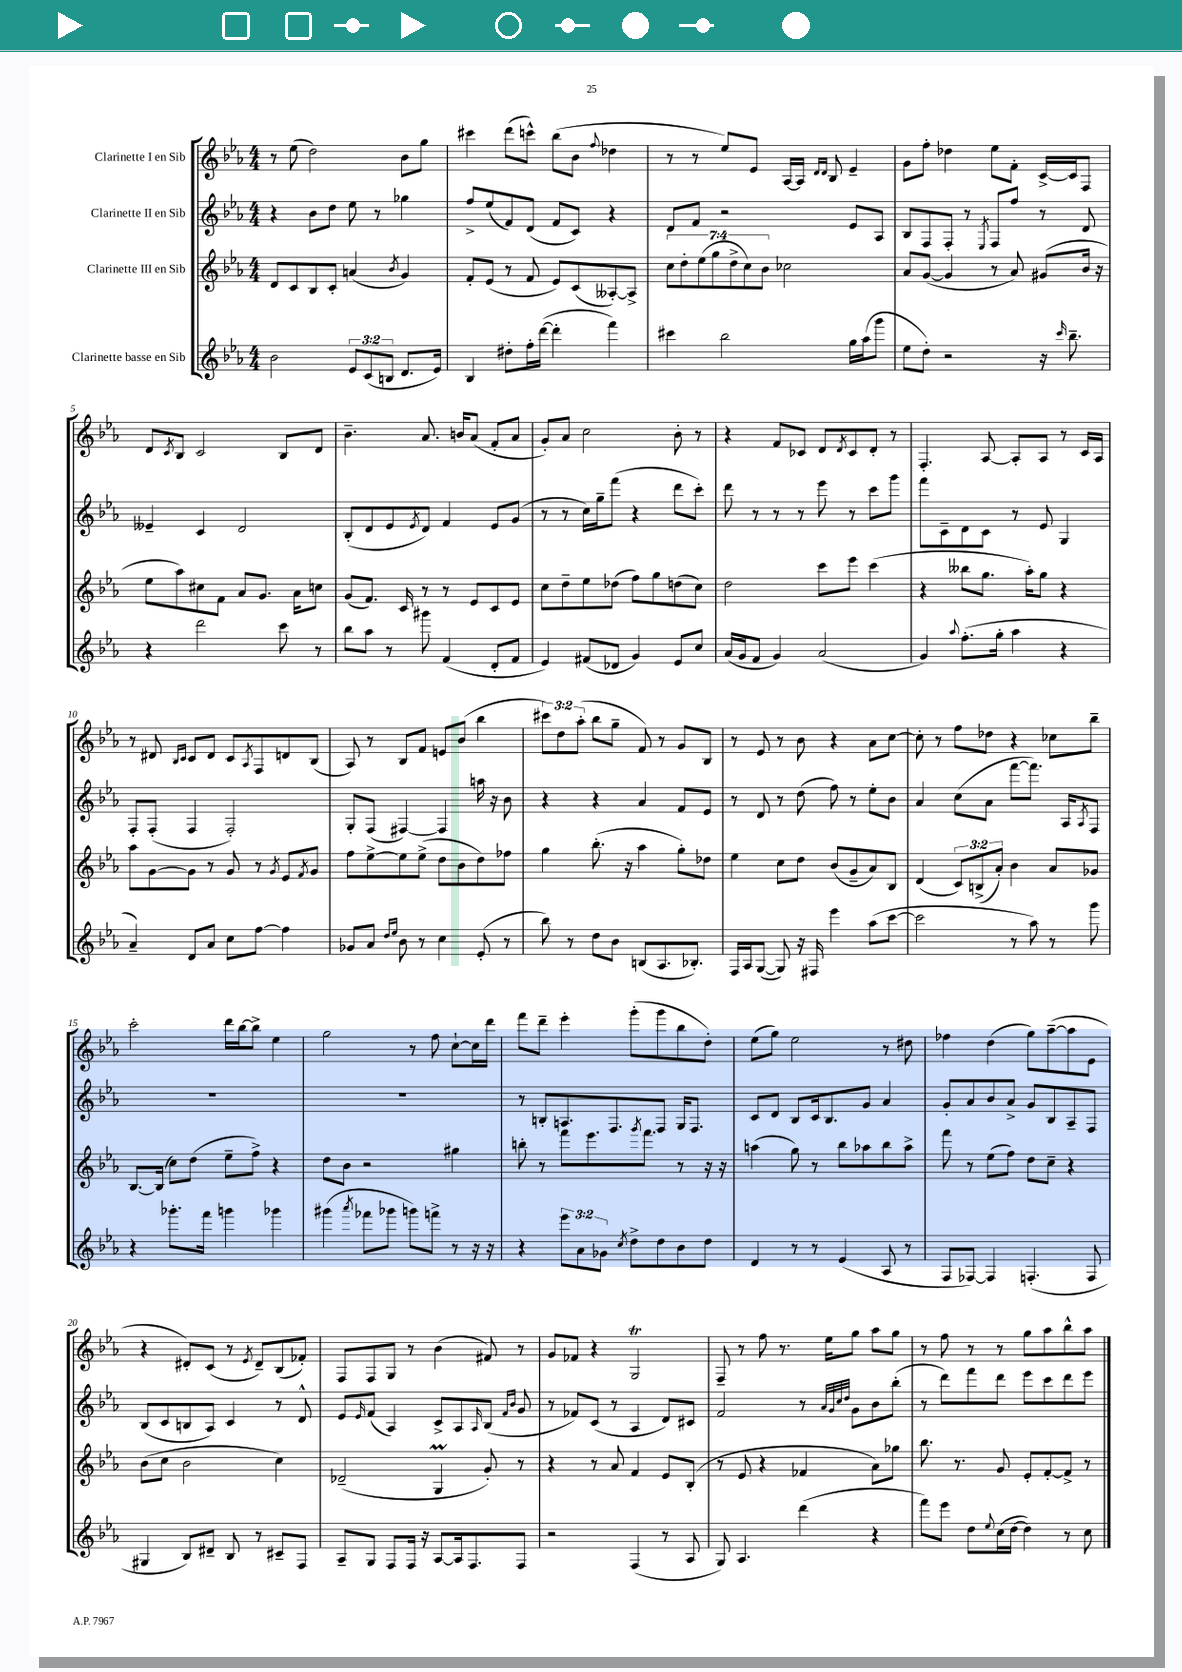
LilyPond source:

<<
\new StaffGroup <<
\new Staff = "s0" \with { instrumentName = "Clarinette I en Sib" } {
    \clef treble \key ees \major \numericTimeSignature \time 4/4 \override Staff.TupletNumber.text = #tuplet-number::calc-fraction-text
    r8 ees''8( d''2) bes'8 g''8 |
    cis'''4 d'''8( c'''8-^) bes''8( bes'8 \appoggiatura { f''8 } des''4 |
    r8 r8 ees''8) ees'8 aes16~ aes16 \grace { d'16 d'16 } bes8 ees'4-- |
    g'8 f''8-. des''4 ees''8 f'8-. c'16~-> c'16 f8 |
    d'8 \acciaccatura { c'8 } bes8 c'2 bes8 d'8 |
    bes'4.-- aes'8. b'16 aes'8( f'8-. aes'8 |
    g'8-.) aes'8 c''2 bes'8-. r8 |
    r4 f'8 ces'8 d'8 \acciaccatura { d'8 } ces'8 d'8-. r8 |
    f4.-. aes8~ aes8-. aes8 r8 c'16 aes16 |
    r8 dis'8 \grace { bes16 c'16 } c'8 dis'8 c'8 \acciaccatura { aes8 } f8 d'8 bes8( |
    aes8) r8 bes8 f'8 e'8 bes'8( bes''4 |
    \tuplet 3/2 { cis'''8) d''8 aes''8-.( } bes''8 g''8-- f'8) r8 g'8 bes8 |
    r8 ees'8 r8 bes'8 r4 aes'8 c''8~ |
    c''8-. r8 f''8 des''8 r4 ces''8 bes''8-- |
    c'''2-. d'''16 bes''16~ bes''8-> ees''4 |
    g''2 r8 f''8 c''8~-! c''16 d'''16 |
    f'''8 d'''8-- ees'''4-. g'''8-.( g'''8 bes''8 d''8-.) |
    ees''8( g''8) ees''2 r8 dis''8 |
    fes''4 d''4( g''8) aes''8~--( aes''8 ees'8 |
    r4 dis'8-.) c'8( r8 \acciaccatura { ees'8 } dis'8--) bes8( fes'8-.) |
    f8 f8 g8 r8 bes'4( fis'8) r8 |
    g'8 fes'8 r4 g2\trill |
    f8-- r8 f''8 r8. ees''16 g''8 aes''8 g''8 |
    r8 f''8 r8 r8 g''8 aes''8 bes''8-^ aes''8 \bar "|." |
}
\new Staff = "s1" \with { instrumentName = "Clarinette II en Sib" } {
    \clef treble \key ees \major \numericTimeSignature \time 4/4
    r4 bes'8 d''8 ees''8 r8 ges''4 |
    f''8-> ees''8( f'8) d'8( f'8 c'8) r4 |
    d'8 f'8 r2 ees'8 aes8 |
    bes8 f8 f8-. r8 \acciaccatura { ees8 } f8 f''8 r8 d'8 |
    eeses'4-- c'4 d'2 |
    bes8-.( d'8 ees'8 \acciaccatura { ees'8 } d'8) f'4 ees'8 g'8( |
    r8 r8 c''16) g''16-- f'''8( r4 d'''8 c'''8-.) |
    d'''8 r8 r8 r8 ees'''8 r8 c'''8 g'''8 |
    f'''8 c'8-- d'8 c'8 r8 ees'8 g4 |
    f8-. f8-.( f4 f2-.) |
    g8-. f8( fis4~) fis4 a''16 r16 bes'8 |
    r4 r4 aes'4 f'8 ees'8 |
    r8 d'8 r8 d''8( f''8) r8 ees''8-. bes'8 |
    aes'4 c''8( aes'8 f'''8~ f'''8.) aes16 \acciaccatura { aes8 } f8 |
    R1 |
    R1 |
    r8 b8-. a8. f8. f8 g16 f8. |
    c'8 d'8 bes8 c'16 bes8. g'8 aes'4 |
    g'8-. aes'8 bes'8 aes'8-> g'8 bes8 aes8-- f8 |
    bes8( c'8 b8 aes8) c'4 r8 d'8-^ |
    ees'8 \grace { ees'16 } f'8( aes4) c'8-> aes8 \grace { aes16 } bes8( \grace { f'16 bes'16 } g'8 |
    r8 fes'8) c'8( r8 aes4 d'8) cis'8 |
    f'2 r8 \grace { aes'32 g'32 c''32 d''32 } g'8 bes'8 bes''8-.( |
    r8 d'''8) f'''8 d'''8 ees'''8 c'''8 d'''8 ees'''8 \bar "|." |
}
\new Staff = "s2" \with { instrumentName = "Clarinette III en Sib" } {
    \clef treble \key ees \major \numericTimeSignature \time 4/4 \override Staff.TupletNumber.text = #tuplet-number::calc-fraction-text
    d'8 c'8 bes8 c'8-. a'4( \acciaccatura { bes'8 } g'4) |
    f'8-. ees'8( r8 f'8 ees'8) c'8( aeses8~-.) aeses8-> |
    \tuplet 7/4 { c''8 d''8-. ees''8( g''8 d''8-> c''8) bes'8 } ces''2 |
    aes'8 g'8~( g'4 r8 aes'8) gis'8( bes'16 r16 |
    ees''8 aes''8) cis''8 f'8 aes'8 g'8. aes'16 c''8 |
    g'8( f'8.) c'16 r8 r8 ees'8 c'8 ees'8 |
    c''8 d''8-- ees''8 des''8( f''8) g''8 d''8( c''8) |
    d''2 c'''8 ees'''8 c'''4( |
    r4 beses''8 g''8. aes''16-.) g''8 r4 |
    aes''8 g'8~ g'8 r8 g'8 r8 \acciaccatura { g'8 } ees'8 \acciaccatura { f'8 } g'8 |
    f''8 ees''8~-> ees''8 ees''8->( d''8 bes'8 d''8) fes''8 |
    g''4 bes''8.-.( r16 aes''4 g''8-.) des''8 |
    ees''4 c''8 d''8 bes'8( g'8-- aes'8) bes8 |
    d'4( \tuplet 3/2 { c'8) b8->( aes'8-.) } bes'4 aes'8 ges'8 |
    bes8.~ bes16( c''8) d''8( ees''8-- f''8->) r4 |
    d''8 bes'8 r2 gis''4 |
    b''8-. r8 f'''8 ees'''8. \acciaccatura { g'''8 } f'''8. r8 r16 r16 |
    a''4( g''8) r8 bes''8 aes''8 bes''8 aes''8-> |
    f'''8 r8 ees''8( f''8) d''8 c''8-- r4 |
    bes'8( c''8 bes'2 c''4) |
    des'2--( g4\prall g'8-.) r8 |
    r4 r8 aes'8 f'4 ees'8 bes8-.( |
    r8 ees'8 r4 fes'4 aes'8) ges''8 |
    bes''8. r8. g'8 ees'8-. f'8~-. f'8-> r8 \bar "|." |
}
\new Staff = "s3" \with { instrumentName = "Clarinette basse en Sib" } {
    \clef treble \key ees \major \numericTimeSignature \time 4/4 \override Staff.TupletNumber.text = #tuplet-number::calc-fraction-text
    bes'2 \tuplet 3/2 { ees'8 c'8( b8 } d'8. ees'16) |
    bes4 dis''8-. f''16-. d'''16~( d'''4-. f'''4) |
    cis'''4 bes''2 g''16 aes''16( g'''8 |
    ees''8 d''8-.) r2 r16 \grace { c'''16 } bes''8.-- |
    r4 d'''2 c'''8 r8 |
    bes''8 aes''8 r8 gis'''8 f'4( d'8-. f'8 |
    ees'4) fis'8( des'8 g'4) ees'8 c''8 |
    aes'16( g'16 f'8 g'4) aes'2( |
    g'4) \appoggiatura { aes''8 } f''8.-.( g''16-. aes''4 r4 |
    aes'4--) d'8 aes'8 c''8 f''8~ f''4 |
    ges'8 aes'8 \grace { d''16 ees''16 } bes'8 r8 c''4 ees'8-.( r8 |
    bes''8) r8 d''8 bes'8 b8( aes8. bes8.-.) |
    f16 aes16 g8~( g8) r16 fis16 ees'''4 aes''8( c'''8~ |
    c'''2 r8 aes''8) r8 g'''8 |
    r4 ges'''8.-. f'''16 g'''4 ges'''4 |
    gis'''4( \acciaccatura { aes'''8 } fes'''8 ges'''8 g'''8) f'''8-> r8 r16 r16 |
    r4 \tuplet 3/2 { ees'''8 aes'8 ges'8 } \acciaccatura { c''8 } d''8-> d''8 bes'8 d''8 |
    d'4 r8 r8 ees'4( aes8 r8 |
    f8 fes8~) fes4 f4.-.( f8 |
    gis4 bes8) dis'8-- bes8 r8 cis'8-- f8 |
    aes8-- g8 f8 f16 r16 aes8~ aes16 f8. f8 |
    r2 f4( r8 aes8 |
    g8) aes4. d'''4( r4 |
    f'''8) ees'''8 d''8 \appoggiatura { ees''8 } c''16( d''16~ d''4) r8 c''8 \bar "|." |
}
>>
>>
